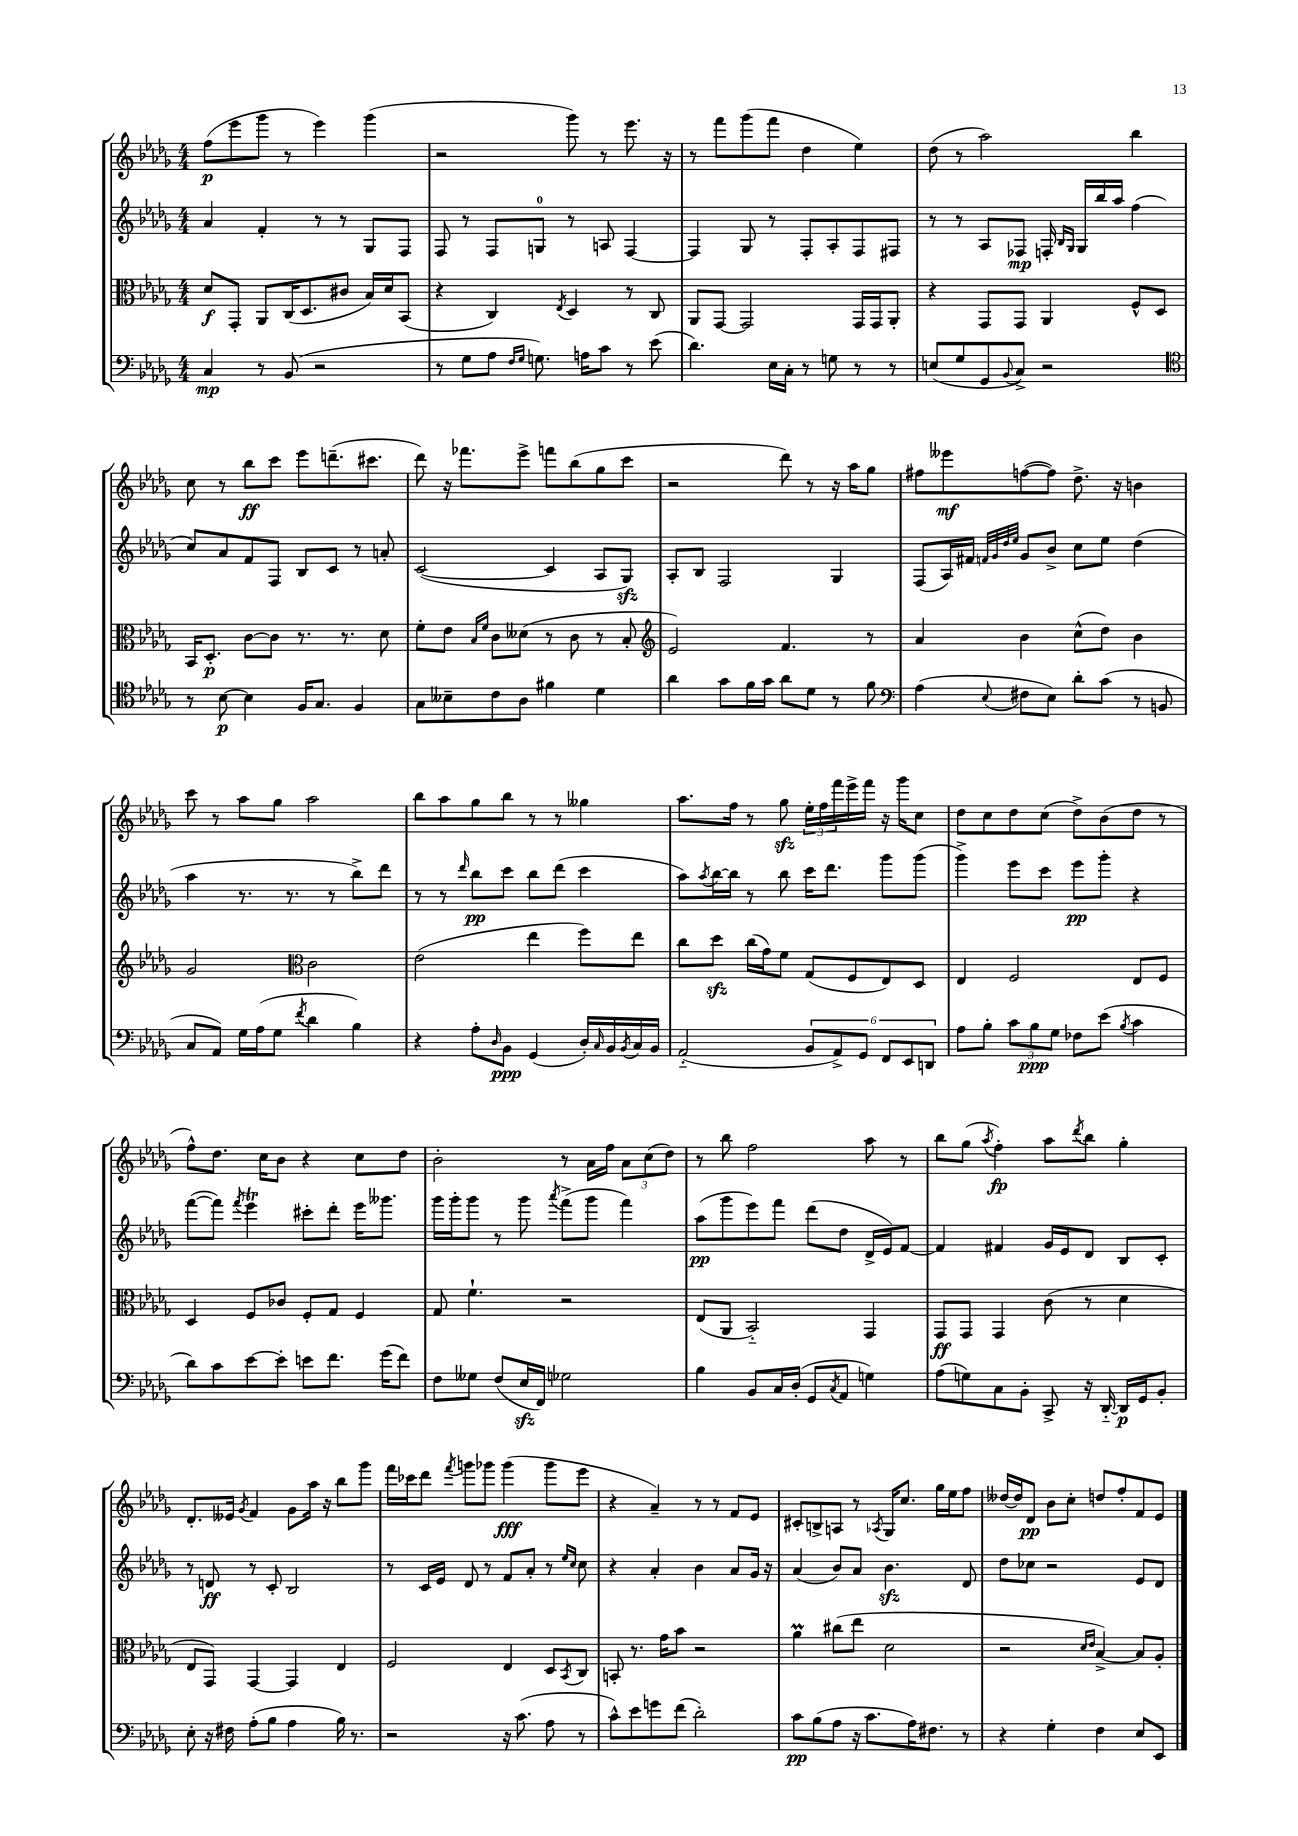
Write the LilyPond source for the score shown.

<<
\new StaffGroup <<
\new Staff = "s0" {
    \clef treble \key des \major \numericTimeSignature \time 4/4
    f''8\p( ees'''8 ges'''8 r8 ees'''4) ges'''4( |
    r2 ges'''8) r8 ees'''8. r16 |
    r8 f'''8 ges'''8( f'''8 des''4 ees''4) |
    des''8( r8 aes''2) bes''4 |
    c''8 r8 bes''8\ff c'''8 ees'''8 d'''8.--( cis'''8. |
    des'''8) r16 fes'''8. ees'''8-> f'''8 bes''8( ges''8 c'''8 |
    r2 des'''8) r8 r16 aes''16 ges''8 |
    fis''8 eeses'''8\mf f''8~( f''8) des''8.-> r16 b'4 |
    c'''8 r8 aes''8 ges''8 aes''2 |
    bes''8 aes''8 ges''8 bes''8 r8 r8 geses''4 |
    aes''8. f''16 r8 ges''8\sfz \tuplet 3/2 { ees''16-. f''16 f'''16 } ees'''16-> f'''16 r16 ges'''16 c''8 |
    des''8 c''8 des''8 c''8( des''8->) bes'8( des''8 r8 |
    f''8-^) des''8. c''16 bes'8 r4 c''8 des''8 |
    bes'2-. r8 aes'16 f''16 \tuplet 3/2 { aes'8 c''8( des''8) } |
    r8 bes''8 f''2 aes''8 r8 |
    bes''8 ges''8( \acciaccatura { aes''8 } f''4-.\fp) aes''8 \acciaccatura { des'''8 } bes''8 ges''4-. |
    des'8.-. eeses'16 \acciaccatura { ges'8 } f'4 ges'8 aes''16 r16 bes''8 ges'''8 |
    f'''16 ces'''16 des'''8 \acciaccatura { f'''8 } g'''8 ges'''8 ges'''4\fff( ges'''8 ees'''8 |
    r4 aes'4--) r8 r8 f'8 ees'8 |
    cis'8-. b8-> a8 r8 \acciaccatura { aes8 } ges16 c''8. ges''16 ees''16 f''8 |
    deses''16~ deses''16 des'8\pp bes'8 c''8-. d''8 f''8-. f'8 ees'8 \bar "|." |
}
\new Staff = "s1" {
    \clef treble \key des \major \numericTimeSignature \time 4/4
    aes'4 f'4-. r8 r8 ges8 f8 |
    f8 r8 f8 g8-0 r8 a8 f4~ |
    f4 ges8 r8 f8-. aes8-. f8 fis8 |
    r8 r8 aes8 fes8\mp f16-. \grace { bes16 ges16 } ges16 bes''16 aes''16 f''4( |
    c''8) aes'8 f'8 f8 bes8 c'8 r8 a'8-. |
    c'2~( c'4 aes8 ges8\sfz) |
    aes8-. bes8 f2 ges4 |
    f8( aes16) fis'16 \grace { f'32 ges'32 des''32 ees''32 } ges'8 bes'8-> c''8 ees''8 des''4( |
    aes''4 r8. r8. r8 bes''8->) des'''8 |
    r8 r8 \grace { des'''16 } bes''8\pp c'''8 bes''8 des'''8( c'''4 |
    aes''8) \acciaccatura { aes''8 } bes''16~ bes''16 r8 bes''8 c'''16 des'''8. ges'''8 ges'''8( |
    ges'''4->) ees'''8 c'''8 ees'''8\pp ges'''8-. r4 |
    f'''8~( f'''8) \acciaccatura { f'''8 } ees'''4\trill cis'''8-. des'''8-. ees'''16 geses'''8. |
    ges'''16 ges'''16-. ges'''8 r8 ges'''8 \acciaccatura { aes'''8 } f'''8->( ges'''8 f'''4) |
    aes''8\pp( ges'''8 ees'''8) f'''8 des'''8( des''8 des'16-> ees'16) f'8~ |
    f'4 fis'4 ges'16 ees'16 des'8 bes8 c'8-. |
    r8 d'8\ff r8 c'8-. bes2 |
    r8 c'16 ees'16 des'8 r8 f'8 aes'8-. r8 \grace { ees''16 c''16 } c''8 |
    r4 aes'4-. bes'4 aes'8 ges'16 r16 |
    aes'4( bes'8) aes'8 bes'4.\sfz des'8 |
    des''8 ces''8 r2 ees'8 des'8 \bar "|." |
}
\new Staff = "s2" {
    \clef alto \key des \major \numericTimeSignature \time 4/4
    des'8\f ges,8-. aes,8 c16( des8. cis'8 bes16) des'16 bes,8( |
    r4 c4) \acciaccatura { ees8 } des4 r8 c8 |
    aes,8 ges,8~ ges,2 ges,16 ges,16 aes,8-. |
    r4 ges,8 ges,8 aes,4 f8-^ des8 |
    bes,16 des8.-.\p c'8~ c'8 r8. r8. des'8 |
    f'8-. ees'8 \grace { bes16 f'16 } c'8 deses'8( r8 c'8 r8 bes8-. |
    \clef treble ees'2) f'4. r8 |
    aes'4 bes'4 c''8-^( des''8) bes'4 |
    ges'2 \clef alto c'2 |
    ees'2( ees''4 f''8) ees''8 |
    c''8 des''8\sfz c''16( ges'16) f'8 ges8( f8 ees8) des8 |
    ees4 f2 ees8 f8 |
    des4 f8 ces'8 f8-. ges8 f4 |
    ges8 f'4.-! r2 |
    ees8( aes,8 bes,2-_) ges,4 |
    ges,8\ff ges,8 ges,4 c'8( r8 des'4 |
    ees8 ges,8) ges,4~ ges,4 ees4 |
    f2 ees4 des8 \acciaccatura { bes,8 } c8 |
    b,8-. r8. ges'16 bes'8 r2 |
    aes'4\prall cis''8( ees''8 des'2 |
    r2 \grace { des'16 ees'16 } bes4~->) bes8 aes8-. \bar "|." |
}
\new Staff = "s3" {
    \clef bass \key des \major \numericTimeSignature \time 4/4
    c4\mp r8 bes,8( r2 |
    r8 ges8 aes8 \grace { f16 ges16 } g8.) a16 c'8 r8 ees'8( |
    des'4.) ees16 c16-. r8 g8 r8 r8 |
    e8( ges8 ges,8 \appoggiatura { bes,8 } c8->) r2 |
    \clef tenor r8 bes8~\p bes4 f16 ges8. f4 |
    ges8 beses8-- c'8 aes8 fis'4 des'4 |
    aes'4 ges'8 f'16 ges'16 aes'8 des'8 r8 f'8 |
    \clef bass aes4( \appoggiatura { ees8 } fis8 ees8) des'8-. c'8( r8 b,8 |
    c8 aes,8) ges16 aes16( ges8 \acciaccatura { f'8 } des'4 bes4) |
    r4 aes8-. \grace { des16 } bes,8\ppp ges,4( des16-.) \grace { c16 } bes,16 \acciaccatura { bes,8 } c16 bes,16 |
    aes,2-_( \tuplet 6/4 { bes,8 aes,8->) ges,8 f,8 ees,8 d,8 } |
    aes8 bes8-. \tuplet 3/2 { c'8 bes8\ppp ges8 } fes8 ees'8( \acciaccatura { bes8 } c'4 |
    des'8) c'8 ees'8~ ees'8-. e'8 f'8. ges'16( f'8) |
    f8 geses8 f8( ees16\sfz f,16) ges2 |
    bes4 bes,8 c16 des16-.( ges,8 \acciaccatura { c8 } aes,8 g4) |
    aes8( g8) c8 bes,8-. c,8-> r16 des,16~-_ des,16\p ges,16 bes,8-. |
    ees8-. r16 fis16 aes8-.( bes8 aes4 bes16) r8. |
    r2 r16 c'8.( aes8 r8 |
    c'8-^) ees'8 g'8 f'8( des'2-.) |
    c'8\pp bes8( aes8 r16 c'8. aes16) fis8. r8 |
    r4 ges4-. f4 ees8 ees,8 \bar "|." |
}
>>
>>
\layout { \context { \Score \remove "Bar_number_engraver" } }
